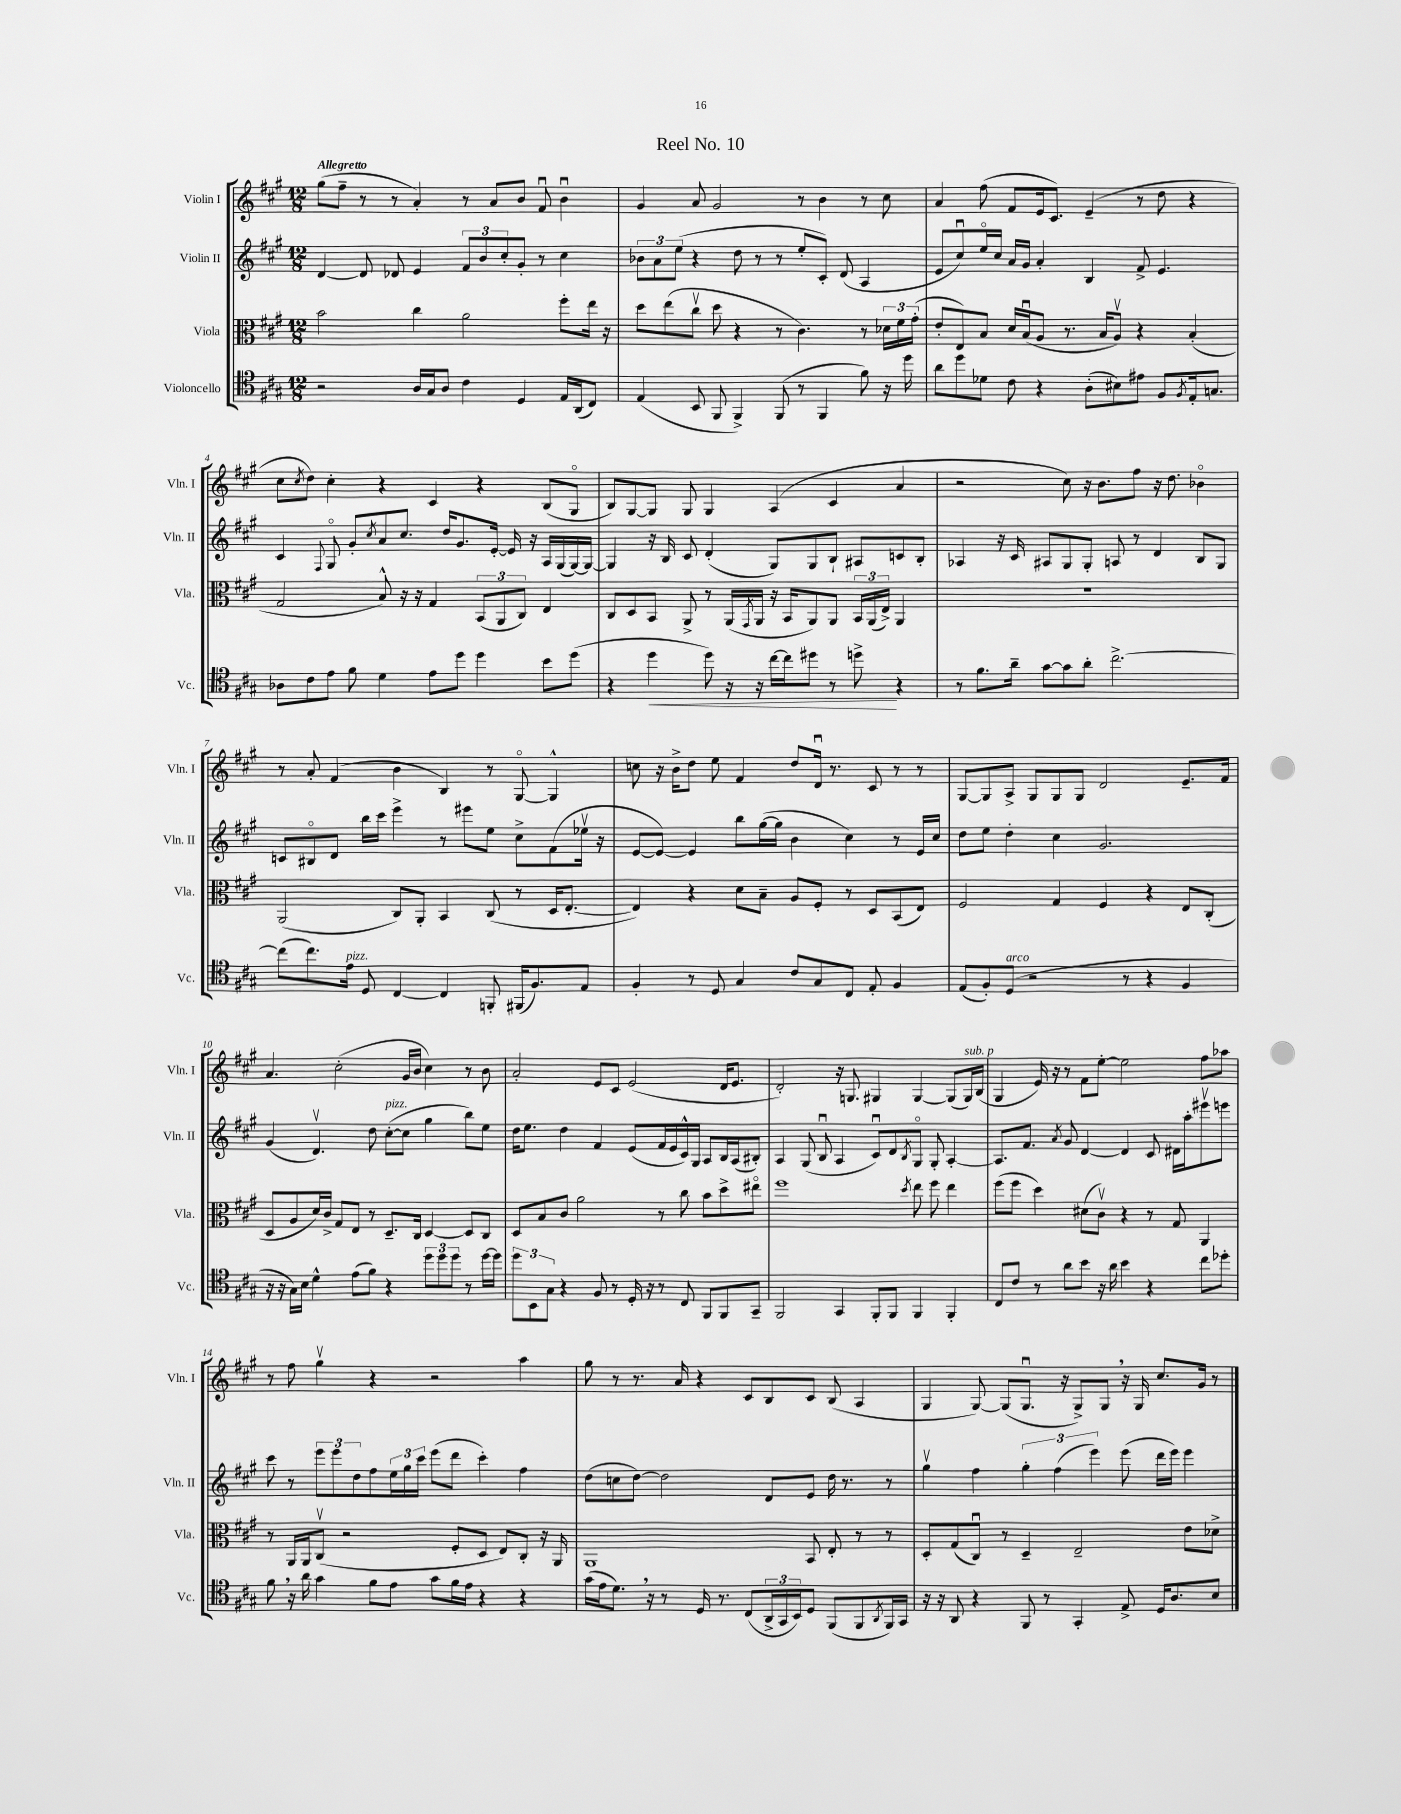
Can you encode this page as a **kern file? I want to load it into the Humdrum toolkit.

**kern	**dynam	**kern	**kern	**kern
*part4	*part4	*part3	*part2	*part1
*staff4	*staff4	*staff3	*staff2	*staff1
*I"Violoncello	*	*I"Viola	*I"Violin II	*I"Violin I
*I'Vc.	*	*I'Vla.	*I'Vln. II	*I'Vln. I
*clefC4	*	*clefC3	*clefG2	*clefG2
*k[f#c#g#]	*	*k[f#c#g#]	*k[f#c#g#]	*k[f#c#g#]
*M12/8	*	*M12/8	*M12/8	*M12/8
=1	=1	=1	=1	=1
!	!	!	!	!LO:TX:a:B:t=Allegretto
2r	.	2b\	[4d/	(8gg#\L
.	.	.	.	8ff#~\J
.	.	.	8d/]	8r
.	.	.	8d-X/	8r
16A/LL	.	4cc#\	4e/	4a'/)
16G#/J	.	.	.	.
8A/J	.	.	.	.
4c#\	.	2a\	12f#/L	8r
.	.	.	12b/	.
.	.	.	.	8a/L
.	.	.	12cc#'/	.
4D/	.	.	8g#'/J	8b/J
.	.	.	8r	8f#u/
16E/LL	.	8ff#'\L	4cc#\	4bu\
(16AA/J	.	.	.	.
8C#/J)	.	16ee\Jk	.	.
.	.	16r	.	.
=2	=2	=2	=2	=2
(4E/	.	8dd\L	12b-X\L	4g#/
.	.	.	12a\	.
.	.	(8ee\	.	.
.	.	.	(12ee\J	.
8BB/	.	8cc#v\J	4r	8a/
8FF#/	.	8dd\	.	2g#/
4FF#^/)	.	4r	8dd\	.
.	.	.	8r	.
(8FF#/	.	8r	8r	.
8r	.	4.c#\)	8ee'/L	8r
4FF#/	.	.	8c#'/J)	4b\
.	.	.	(8d/	.
8f#\)	.	8r	4A/	8r
16r	.	24d-X\LL	.	8cc#\
.	.	24f#\	.	.
16dd\	.	.	.	.
.	.	(24g#'\JJ	.	.
=3	=3	=3	=3	=3
8a\L	.	8e'/L	8e/L	4a/
8dd\	.	8E/)	8cc#u/)	.
8d-X\J	.	8B/J	16ee/L	(8ff#\
.	.	.	16cc#/JJ	.
8c#\	.	16d/LL	16a/LL	8f#/L
.	.	(16Bu/J	16g#/JJ	.
4r	.	8A/J	4a'/	16e/k
.	.	.	.	8.c#/J)
.	.	8.r	.	.
(8A'\L	.	.	4B/	(4e~/
.	.	16B/KL	.	.
8B#X\)	.	8Av/J)	.	.
8e#X\J	.	4r	8f#^/	8r
8F#/L	.	.	4.e/	8dd\
8qF#/	.	.	.	.
16E'/k	.	(4B'/	.	4r
8.Gn/J	.	.	.	.
!!LO:LB:g=z
=4	=4	=4	=4	=4
8A-X\L	.	2G#/	4c#/	8cc#\L
.	.	.	.	8qcc#/
8c#\	.	.	.	8dd\J)
.	.	.	8qqF#/	.
8e\J	.	.	8G#/	4cc#'\
8f#\	.	.	8g#'/L	.
.	.	.	8qcc#/	.
4d\	.	8B^^/)	8a/	4r
.	.	16r	8.cc#/J	.
.	.	16r	.	.
8e\L	.	4G#/	.	4c#/
.	.	.	16dd/KL	.
8dd\J	.	.	8.g#/	.
4dd\	.	(12BB/L	.	4r
.	.	.	[16e'/Jk	.
.	.	12AA/	.	.
.	.	.	16e/]	.
.	.	12C#/J)	.	.
.	.	.	16r	.
8b\L	.	4E/	16A/LL	(8B/L
.	.	.	(16G#/	.
(8dd\J	.	.	[16G#/)	8G#/J
.	.	.	16G#/JJ_	.
=5	=5	=5	=5	=5
4r	.	8C#/L	4G#/]	8B/L)
.	.	8D/	.	[8G#/
!	!LO:HP:b	!	!	!
4dd\	<	8BB/J	16r	8G#/J]
.	.	.	16B/	.
.	.	8AA^/	8c#/	8G#/
8dd\)	.	8r	(4d'/	4G#/
16r	.	(16AA/LL	.	.
.	.	8qGG#/	.	.
16r	.	16AA/JJ	.	.
[16cc#\LL	.	16r	8G#/L)	(4A/
16cc#\J]	.	16BB/KL	.	.
8dd#X\J	.	8AA/)	8G#/	.
8r	.	8AA/J	8B`/J	4c#/
8ddn^\	.	24BB/LL	8A#X/L	.
.	.	(24AA/	.	.
.	.	24E^/JJ)	.	.
4r	[	4AA/	8cn/	4a/
.	.	.	8B'/J	.
=6	=6	=6	=6	=6
8r	.	1.r	4A-X/	2r
8.f#\L	.	.	.	.
.	.	.	16r	.
16a~\Jk	.	.	16c#/	.
[8g#\L	.	.	8A#X/L	.
8g#\]	.	.	8G#/	8cc#\)
8a'\J	.	.	8G#'/J	16r
.	.	.	.	8.b\L
[2.cc#^\	.	.	8An/	.
.	.	.	8r	8ff#\J
.	.	.	4d/	16r
.	.	.	.	8.dd\
.	.	.	8B/L	4b-X\
.	.	.	8G#/J	.
!!LO:LB:g=z
=7	=7	=7	=7	=7
(8cc#\L]	.	(2AA/	8cn/L	8r
8.cc#\)	.	.	8B#X/	8a'/
.	.	.	8d/J	(4f#/
!LO:TX:a:i:t=pizz.	!	!	!	!
16e\Jk	.	.	.	.
8D/	.	.	16bb\LL	.
.	.	.	16ccc#\JJ	.
[4C#/	.	8C#/L)	4eee^\	4b\
.	.	8AA'/J	.	.
4C#/]	.	4BB/	8r	4B/)
.	.	.	8eee#X\L	.
8FFn'/	.	(8C#/	8ee\J	8r
(16FF#X/KL	.	8r	8cc#^\L	[8G#/
8.F#/)	.	.	.	.
.	.	16D/KL	(8f#\	4G#^^/]
.	.	[8.E'/J	.	.
8E/J	.	.	16ee-Xv\Jk	.
.	.	.	16r	.
=8	=8	=8	=8	=8
4F#'/	.	4E/])	[8e/L	8ccn\
.	.	.	8e/J_)	16r
.	.	.	.	16b^\KL
8r	.	4r	4e/]	8dd\J
8D/	.	.	.	8ee\
4G#/	.	8d\L	8bb\L	4f#/
.	.	8B~\J	([16gg#\L	.
.	.	.	16gg#\JJ]	.
8c#/L	.	8A/L	4b\	8dd/L
8G#/	.	8F#'/J	.	16du/Jk
.	.	.	.	8.r
8C#/J	.	8r	4cc#\)	.
8E'/	.	8D/L	.	8c#/
4F#/	.	(8BB/	8r	8r
.	.	8E/J)	16e/LL	8r
.	.	.	16cc#/JJ	.
=9	=9	=9	=9	=9
(8E/L	.	2F#/	8dd\L	[8G#/L
8F#'/)	.	.	8ee\J	8G#/]
!LO:TX:a:i:t=arco	!	!	!	!
(8D/J	.	.	4dd'\	8A^/J
2r	.	.	.	8G#/L
.	.	4G#/	4cc#\	8G#/
.	.	.	.	8G#/J
.	.	4F#/	2.g#/	2d/
8r	.	.	.	.
4r	.	4r	.	.
4F#/	.	8E/L	.	8.e~/L
.	.	(8C#'/J	.	.
.	.	.	.	16f#/Jk
!!LO:LB:g=z
=10	=10	=10	=10	=10
16r	.	8D/L	(4g#/	4.a/
16r	.	.	.	.
16G#\LL)	.	8A/	.	.
16B\JJ	.	.	.	.
4d^^\	.	16d/L)	4.dv/)	.
.	.	16c#^/JJ	.	.
.	.	8G#/L	.	(2cc#'\
(8e\L	.	8E/J	.	.
8f#\J)	.	8r	8dd\	.
!	!	!	!LO:TX:a:i:t=pizz.	!
4r	.	8.D~/L	([8cc#'\L	.
.	.	.	8cc#\J]	16g#/LL
.	.	16C#/Jk	.	16b/JJ
12dd\L	.	[4D/	4gg#\	4cc#\)
12dd\	.	.	.	.
12dd\J	.	.	.	.
8r	.	8D/L]	8bb\L)	8r
[16dd\LL	.	8C#/J	8ee\J	8b\
16dd\JJ]	.	.	.	.
=11	=11	=11	=11	=11
12dd\L	.	8D/L	16dd\KL	2a'/
.	.	.	8.ee\J	.
12BB\	.	.	.	.
.	.	8B/	.	.
12G#\J	.	.	.	.
4r	.	8c#/J	4dd\	.
.	.	2a\	.	.
8F#/	.	.	4f#/	8e/L
8r	.	.	.	8c#/J
16D'/	.	.	(8e/L	(2e/
16r	.	.	.	.
8r	.	8r	16f#/L	.
.	.	.	16e/	.
8C#/	.	8cc#\	16c#^^/)	.
.	.	.	16G#/JJ	.
8FF#/L	.	8b\L	8A/L	.
8FF#/	.	8dd^\	16B/L	16d/KL
.	.	.	(16A/J	8.e/J
8GG#~/J	.	8ee#X\J	8B#X'/J)	.
=12	=12	=12	=12	=12
2FF#/	.	1ff#	4A/	2d'/)
.	.	.	(8G#/	.
.	.	.	8Bu/	.
4GG#/	.	.	4A/	16r
.	.	.	.	8.Gn/
8FF#'/L	.	.	8c#u/L)	4G#X/
8FF#/J	.	.	8d/	.
.	.	8qdd/	8qB/	.
4FF#/	.	8ee\	8G#/J	[4G#/
.	.	8ff#\	8G#'/	.
4FF#'/	.	4ee\	[4A'/	(8G#/L]
!	!	!	!	!LO:TX:a:i:t=sub. p
.	.	.	.	16G#/L)
.	.	.	.	(16B/JJ
=13	=13	=13	=13	=13
8C#/L	.	(8ff#\L	8.A/L]	4G#/
8c#/J	.	8ff#\J	.	.
.	.	.	8.f#/J	.
8r	.	4dd\)	.	16e/)
.	.	.	.	16r
.	.	.	8qa/	.
8a\L	.	.	8g#/	8r
8b\J	.	(8d#X\L	[4d/	8f#\L
16r	.	8c#v\J)	.	[8ee'\J
16a\	.	.	.	.
4b\	.	4r	4d/]	2ee\]
4r	.	8r	8c#/	.
.	.	8G#/	16d#X\LL	.
.	.	.	16aa'\J	.
8cc#\L	.	4AA/	8eee#Xv\	8ff#\L
8dd-X'\J	.	.	8eeen\J	8aa-X\J
!!LO:LB:g=z
=14	=14	=14	=14	=14
8f#,\	.	8r	8ccc#\	8r
16r	.	16AA/LL	8r	8ff#\
16a\	.	16AA/J	.	.
4g#\	.	(8C#v/J	12eee\L	4gg#v\
.	.	.	12eee\	.
.	.	2r	.	.
.	.	.	12dd\	.
8f#\L	.	.	8ff#\	4r
8e\J	.	.	24ee\L	.
.	.	.	24gg#\	.
.	.	.	24ccc#\JJ	.
8g#\L	.	.	(8eee\L	2r
16f#\L	.	8F#'/L	8ddd\J	.
16e\JJ	.	.	.	.
4r	.	8D/J	4ccc#'\)	.
.	.	8E/L)	.	.
4r	.	8C#'/J	4ff#\	4aa\
.	.	16r	.	.
.	.	16AA/	.	.
=15	=15	=15	=15	=15
(16g#\LL	.	1AA	(8dd\L	8gg#\
16e\J	.	.	.	.
8.d,\J)	.	.	8ccn\	8r
.	.	.	[8dd\J)	8.r
16r	.	.	.	.
8r	.	.	2dd\]	.
.	.	.	.	16a/
16D/	.	.	.	4r
8.r	.	.	.	.
(8C#/L	.	.	.	8c#/L
24AA^/L	.	.	8d/L	8B/
24GG#/	.	.	.	.
24BB/J)	.	.	.	.
8D/J	.	8BB/	8e/J	8c#/J
(8FF#/L	.	8E'/	16dd\	(8B/
.	.	.	8.r	.
8FF#/	.	8r	.	4A/
8qAA/	.	.	.	.
16FF#/L)	.	8r	8r	.
16GG#/JJ	.	.	.	.
=16	=16	=16	=16	=16
16r	.	8D'/L	4gg#v\	4G#/
16r	.	.	.	.
8AA/	.	(8G#/	.	.
4r	.	8C#u/J)	4ff#\	[8G#/)
.	.	8r	.	(8G#/L]
8FF#/	.	4D~/	6gg#'\	8.G#u/J
8r	.	.	.	.
.	.	.	(6ff#\	.
.	.	.	.	16r
4GG#'/	.	2E~/	.	8G#^/L)
.	.	.	6eee\)	.
.	.	.	.	8G#,/J
8E^/	.	.	(8eee\	16r
.	.	.	.	16G#/
16D/KL	.	.	16ddd\LL	8.cc#/L
8.A/	.	.	16eee\JJ)	.
.	.	8e\L	4eee\	.
.	.	.	.	16g#/Jk
8B/J	.	8d-X^\J	.	8r
==	==	==	==	==
*-	*-	*-	*-	*-
